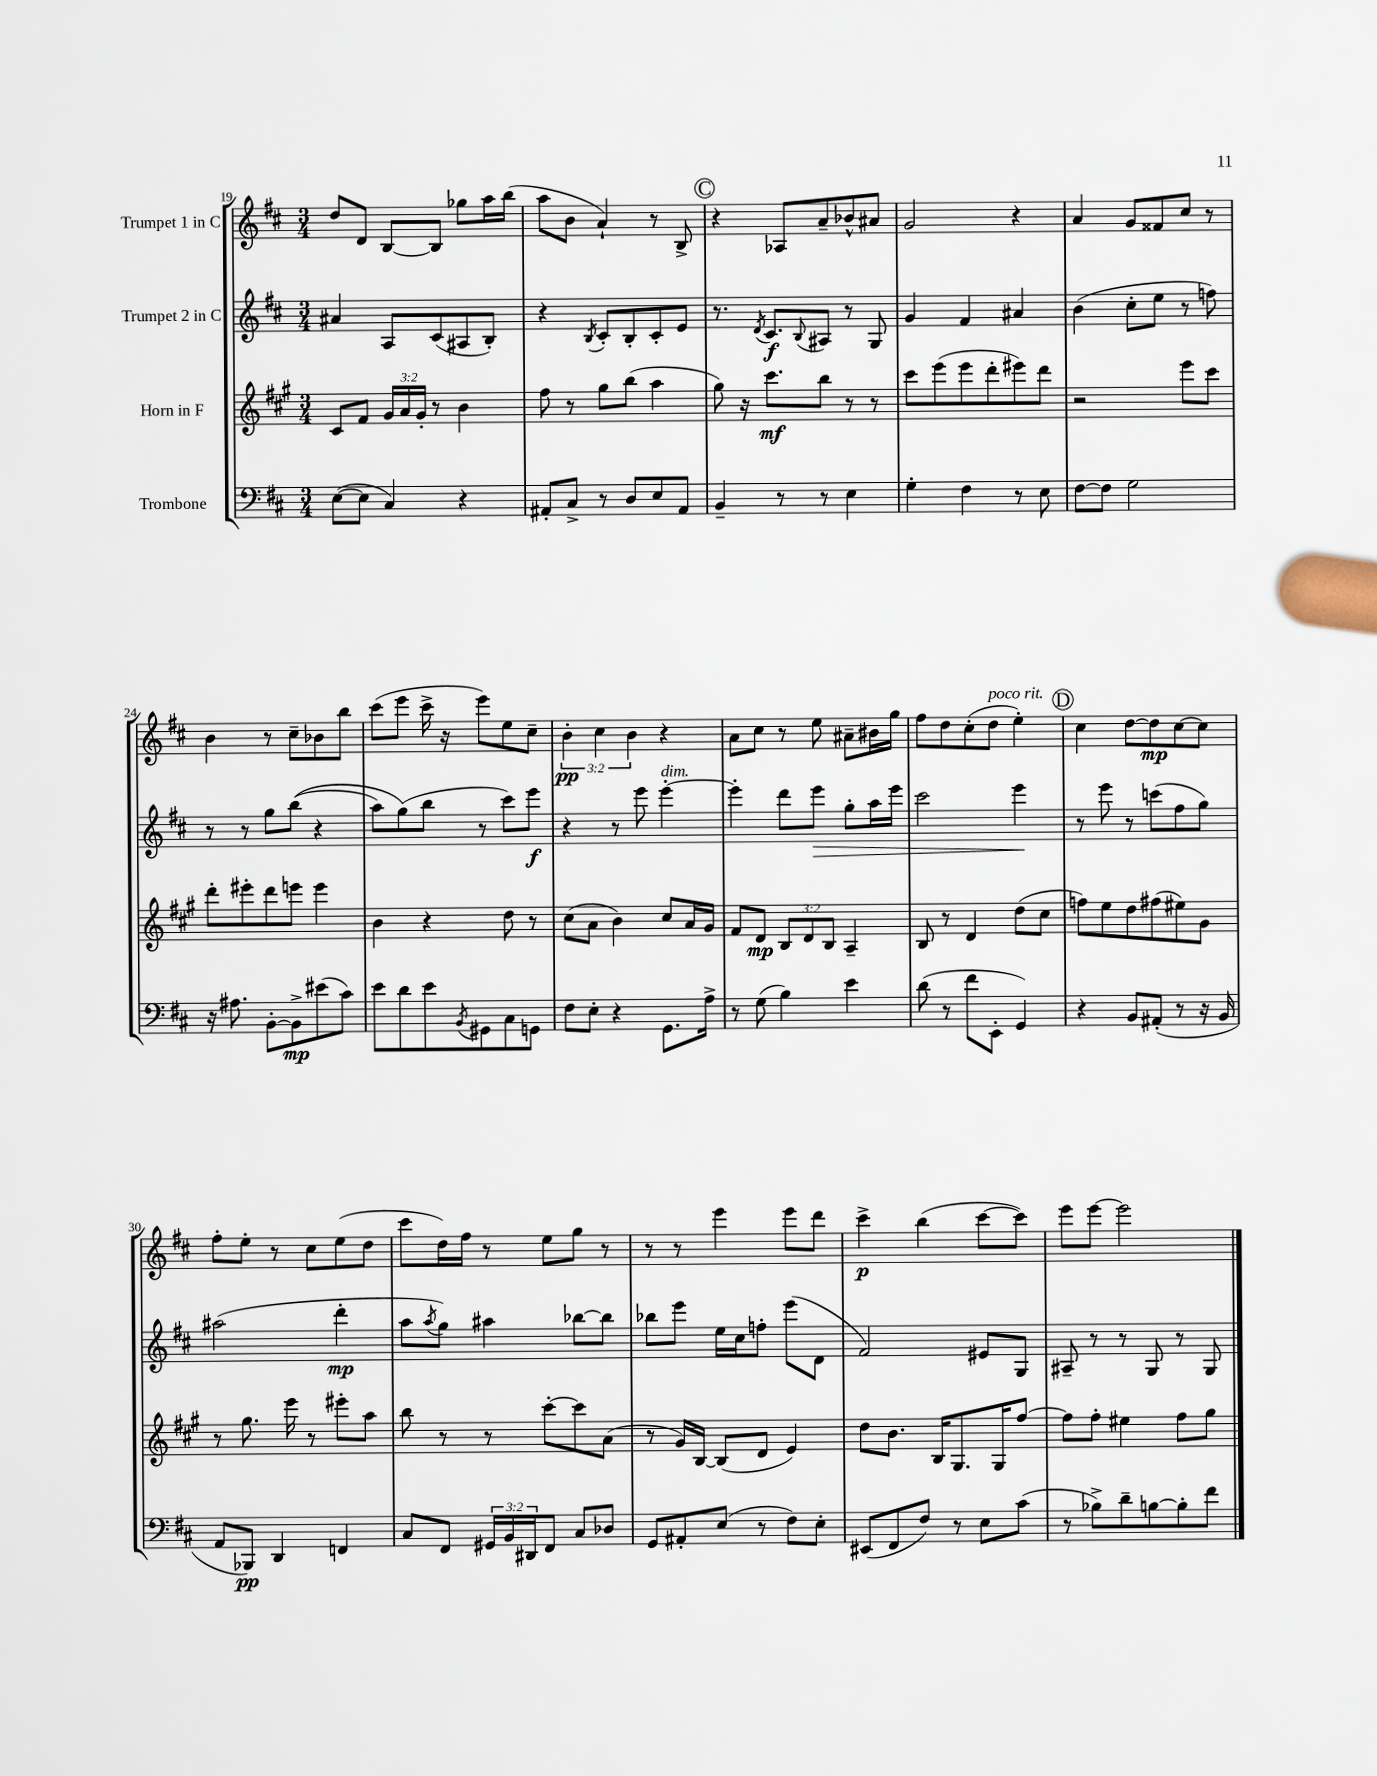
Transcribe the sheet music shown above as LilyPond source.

<<
\new StaffGroup <<
\new Staff = "s0" \with { instrumentName = "Trumpet 1 in C" } {
    \clef treble \key d \major \numericTimeSignature \time 3/4 \override Staff.TupletNumber.text = #tuplet-number::calc-fraction-text
    d''8 d'8 b8~ b8 ges''8 a''16 b''16( |
    a''8 b'8 a'4-!) r8 b8-> |
    \mark \markup { \circle "C" } r4 aes8 a'8-- bes'8-^ ais'8 |
    g'2 r4 |
    a'4 g'8 fisis'8 cis''8 r8 |
    b'4 r8 cis''8-- bes'8 b''8 |
    cis'''8( e'''8 cis'''16-> r16 e'''8) e''8 cis''8-- |
    \tuplet 3/2 { b'4-.\pp cis''4 b'4 } r4 |
    a'8 cis''8 r8 e''8 ais'8-- bis'16 g''16 |
    fis''8 d''8 cis''8-.( d''8^\markup { \italic "poco rit." } e''4-.) |
    \mark \markup { \circle "D" } cis''4 d''8~ d''8\mp cis''8~ cis''8 |
    fis''8-. e''8-. r8 cis''8 e''8( d''8 |
    cis'''8 d''16) fis''16 r8 e''8 g''8 r8 |
    r8 r8 e'''4 e'''8 d'''8 |
    cis'''4->\p b''4( cis'''8~ cis'''8) |
    e'''8 e'''8~ e'''2 \bar "|." |
}
\new Staff = "s1" \with { instrumentName = "Trumpet 2 in C" } {
    \clef treble \key d \major \numericTimeSignature \time 3/4
    ais'4 a8 cis'8( ais8 b8-.) |
    r4 \acciaccatura { b8 } cis'8-. b8-. cis'8-. e'8 |
    \mark \markup { \circle "C" } r8. \acciaccatura { d'8 } cis'8.\f \appoggiatura { b8 } ais8 r8 g8 |
    g'4 fis'4 ais'4 |
    b'4( cis''8-. e''8 r8 f''8) |
    r8 r8 g''8 b''8(\( r4 |
    a''8) g''8(\) b''8 r8 cis'''8) e'''8\f |
    r4 r8 e'''8 e'''4~-.^\markup { \italic "dim." } |
    e'''4-. d'''8 e'''8\> g''8-. a''16 e'''16 |
    cis'''2 e'''4\! |
    \mark \markup { \circle "D" } r8 e'''8 r8 c'''8( fis''8 g''8) |
    ais''2( d'''4-.\mp |
    a''8 \acciaccatura { a''8 } g''8) ais''4 bes''8~ bes''8 |
    bes''8 e'''8 e''16 cis''16 f''8-. e'''8( d'8 |
    fis'2) eis'8 g8 |
    ais8-- r8 r8 g8 r8 g8 \bar "|." |
}
\new Staff = "s2" \with { instrumentName = "Horn in F" } {
    \clef treble \key a \major \numericTimeSignature \time 3/4 \override Staff.TupletNumber.text = #tuplet-number::calc-fraction-text
    cis'8 fis'8 \tuplet 3/2 { gis'16 a'16 gis'16-. } r8 b'4 |
    fis''8 r8 gis''8 b''8( a''4 |
    \mark \markup { \circle "C" } gis''8) r16 cis'''8.\mf b''8 r8 r8 |
    cis'''8 e'''8( e'''8 d'''8-. eis'''8) d'''8 |
    r2 e'''8 cis'''8 |
    d'''8-. eis'''8-. d'''8 e'''8 e'''4 |
    b'4 r4 d''8 r8 |
    cis''8( a'8 b'4) cis''8 a'16 gis'16 |
    fis'8 d'8\mp \tuplet 3/2 { b8 d'8 b8 } a4-- |
    b8 r8 d'4 d''8( cis''8 |
    \mark \markup { \circle "D" } f''8) e''8 d''8 fis''8( eis''8) gis'8 |
    r8 gis''8. e'''16 r8 eis'''8-. a''8 |
    b''8 r8 r8 cis'''8~-. cis'''8 a'8( |
    r8 gis'16) b16~ b8( d'8 e'4) |
    d''8 b'8. b16 gis8. gis16 fis''8~ |
    fis''8 fis''8-. eis''4 fis''8 gis''8 \bar "|." |
}
\new Staff = "s3" \with { instrumentName = "Trombone" } {
    \clef bass \key d \major \numericTimeSignature \time 3/4 \override Staff.TupletNumber.text = #tuplet-number::calc-fraction-text
    e8~( e8 cis4) r4 |
    ais,8-. cis8-> r8 d8 e8 ais,8 |
    \mark \markup { \circle "C" } b,4-- r8 r8 e4 |
    g4-. fis4 r8 e8 |
    fis8~ fis8 g2 |
    r16 ais8. b,8~-. b,8->\mp eis'8( cis'8) |
    e'8 d'8 e'8 \acciaccatura { b,8 } gis,8 cis8 g,8 |
    fis8 e8-. r4 g,8. a16-> |
    r8 g8( b4) e'4 |
    d'8( r8 fis'8 e,8-. g,4) |
    \mark \markup { \circle "D" } r4 b,8 ais,8-.( r8 r16 b,16 |
    a,8 bes,,8\pp) d,4 f,4 |
    cis8 fis,8 \tuplet 3/2 { gis,16 b,16 dis,16 } fis,8 cis8 des8 |
    g,8 ais,8-. e8( r8 fis8) e8-. |
    eis,8( fis,8 fis8) r8 e8 cis'8( |
    r8 bes8->) d'8-- b8~ b8-. fis'8 \bar "|." |
}
>>
>>
\layout { \context { \Score currentBarNumber = #19 } }
